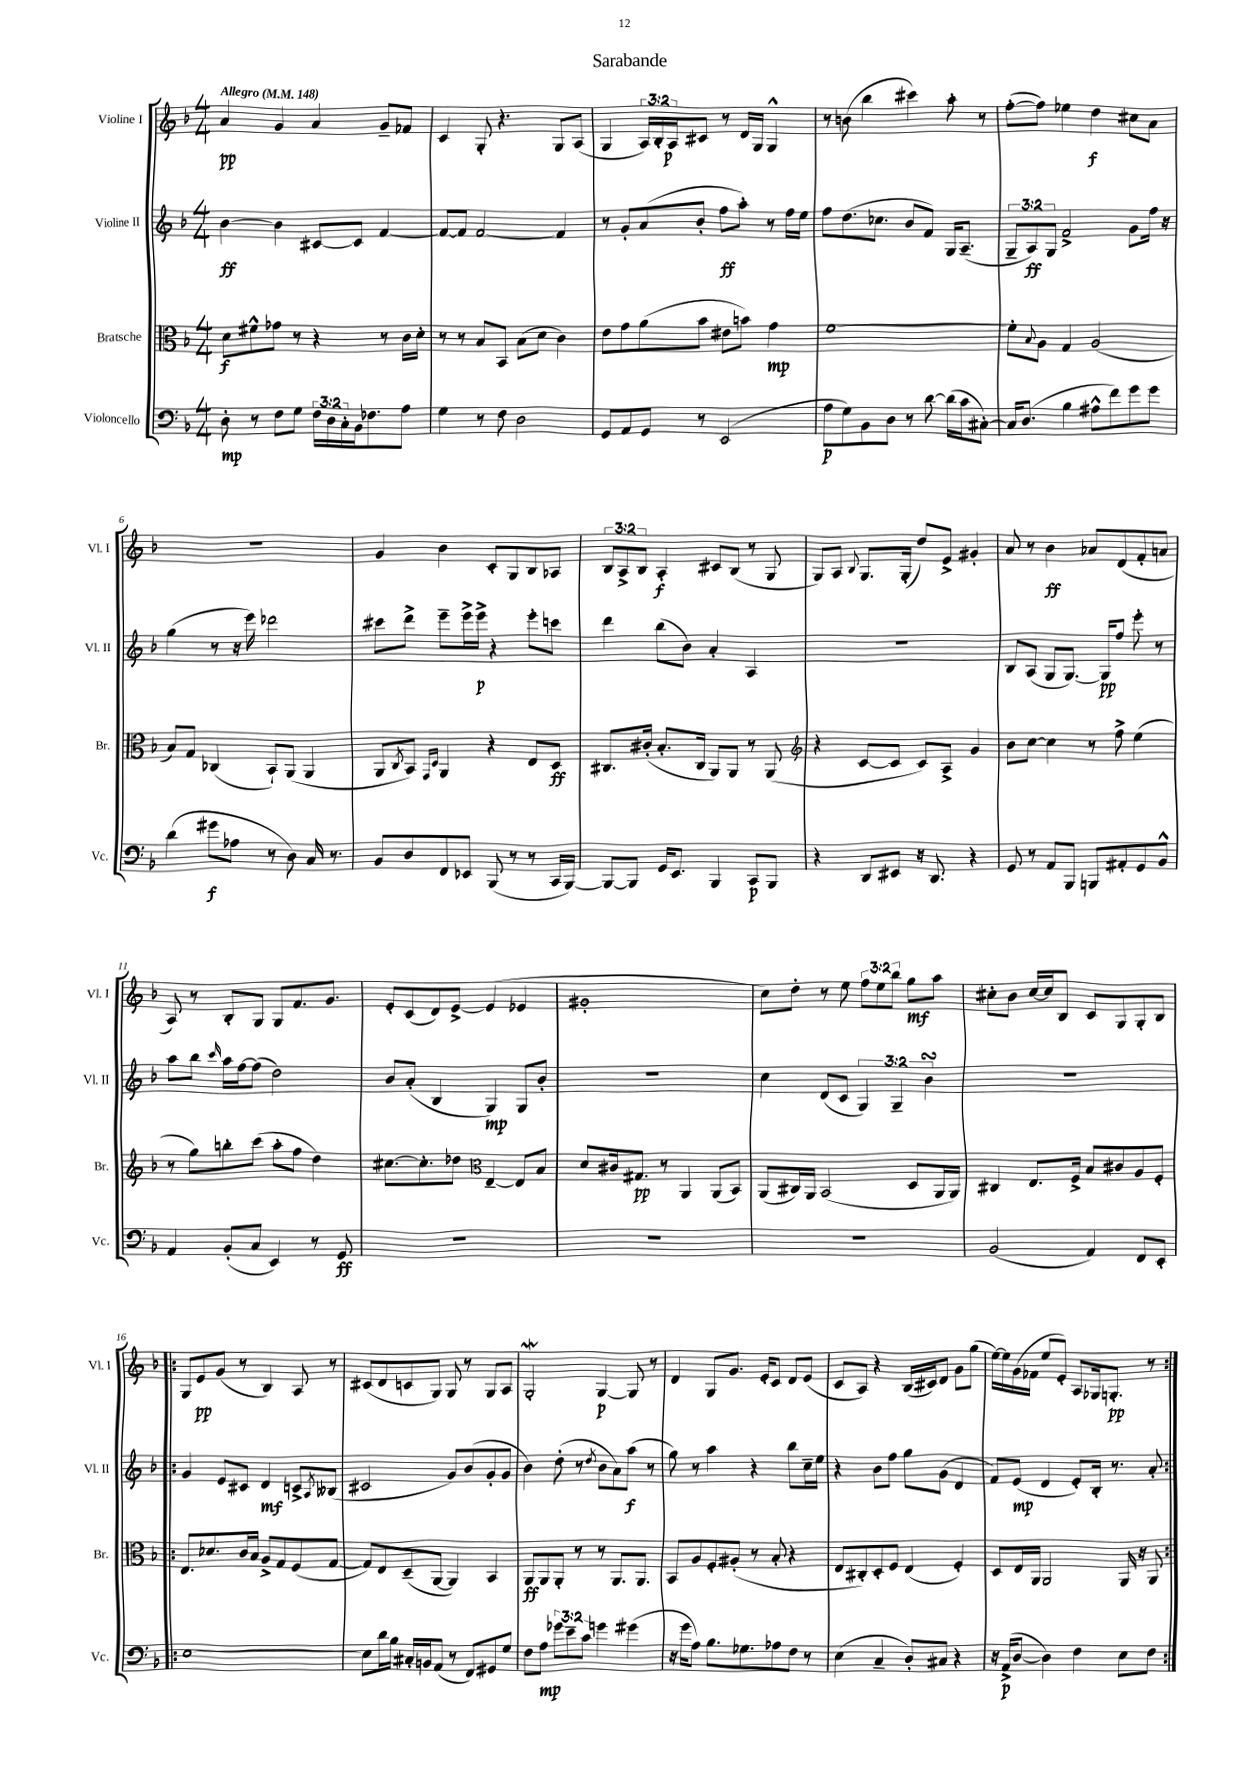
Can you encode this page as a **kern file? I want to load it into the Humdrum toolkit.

**kern	**dynam	**kern	**dynam	**kern	**dynam	**kern	**dynam
*part4	*part4	*part3	*part3	*part2	*part2	*part1	*part1
*staff4	*staff4	*staff3	*staff3	*staff2	*staff2	*staff1	*staff1
*I"Violoncello	*	*I"Bratsche	*	*I"Violine II	*	*I"Violine I	*
*I'Vc.	*	*I'Br.	*	*I'Vl. II	*	*I'Vl. I	*
*clefF4	*	*clefC3	*	*clefG2	*	*clefG2	*
*k[b-]	*	*k[b-]	*	*k[b-]	*	*k[b-]	*
*M4/4	*	*M4/4	*	*M4/4	*	*M4/4	*
*MM148	*	*MM148	*	*MM148	*	*MM148	*
=1	=1	=1	=1	=1	=1	=1	=1
!	!	!	!	!	!	!LO:TX:a:B:t=Allegro	!
8D'\	mp	8d\L	f	[4b-\	ff	4a/	pp
8r	.	8f#X^^\	.	.	.	.	.
8F\L	.	8g-X\J	.	4b-\]	.	4g/	.
8G\J	.	8r	.	.	.	.	.
24F\LL	.	4r	.	[8c#X/L	.	4a/	.
24D\	.	.	.	.	.	.	.
24C'\	.	.	.	.	.	.	.
16BB-\J	.	.	.	8c#/J]	.	.	.
8.F-X\	.	.	.	.	.	.	.
.	.	8r	.	[4f/	.	8g~/L	.
8A\J	.	16c\LL	.	.	.	8f-X/J	.
.	.	16d'\JJ	.	.	.	.	.
=2	=2	=2	=2	=2	=2	=2	=2
4G\	.	8r	.	8f/L_	.	4c/	.
.	.	8r	.	8f/J]	.	.	.
8r	.	8B-/L	.	[2f/	.	8G'/	.
8F\	.	8BB-/J	.	.	.	4.r	.
2D\	.	(8B-\L	.	.	.	.	.
.	.	8d\J	.	.	.	.	.
.	.	4c\)	.	4f/]	.	8G/L	.
.	.	.	.	.	.	(8A/J	.
=3	=3	=3	=3	=3	=3	=3	=3
8GG/L	.	8e\L	.	8r	.	4G/	.
8AA/	.	8g\	.	8g'/L	.	.	.
8GG/J	.	(8a\	.	(8a/	.	24A/LL)	.
.	.	.	.	.	.	24B-'/	.
.	.	.	.	.	.	24A/J	p
8r	.	8b-\J	.	8b-'/J	.	8c#X/J	.
(2EE/	.	8e#X\L	.	8ff\L	ff	8r	.
.	.	8bn\J)	.	8aa'\J)	.	16d/LL	.
.	.	.	.	.	.	16G/JJ	.
.	.	4g\	mp	8r	.	4G^^/	.
.	.	.	.	16ff\LL	.	.	.
.	.	.	.	16ee\JJ	.	.	.
=4	=4	=4	=4	=4	=4	=4	=4
8A\L	p	[1f	.	8ff\L	.	8r	.
8G\)	.	.	.	(8.dd\	.	(8bn\	.
8BB-\	.	.	.	.	.	4bb-\	.
.	.	.	.	8.cc-X\J	.	.	.
8D\J	.	.	.	.	.	.	.
8r	.	.	.	8b-/L	.	4ccc#X\)	.
[8d\	.	.	.	8f/J)	.	.	.
(16d\LL]	.	.	.	16G/KL	.	8aa'\	.
16c\J	.	.	.	(8.A~/J	.	.	.
[8C#X'\J)	.	.	.	.	.	8r	.
=5	=5	=5	=5	=5	=5	=5	=5
16C#/KL]	.	8f'\L]	.	12G~/L	.	([8ff'\L	.
(8.D/J	.	.	.	.	.	.	.
.	.	.	.	12A/)	ff	.	.
.	.	8qqB-/	.	.	.	.	.
.	.	8A\J	.	.	.	8ff\J])	.
.	.	.	.	12G/J	.	.	.
4B-\	.	4G/	.	2f^/	.	4ee-X\	.
8A#X^^\L	.	(2A/	.	.	.	4dd\	f
8f\)	.	.	.	.	.	.	.
8g\	.	.	.	8g\L	.	8cc#X\L	.
8g\J	.	.	.	16ff\Jk	.	8a\J	.
.	.	.	.	16r	.	.	.
!!LO:LB:g=z
=6	=6	=6	=6	=6	=6	=6	=6
(4d\	.	8B-/L)	.	(4gg\	.	1r	.
.	.	8G/J	.	.	.	.	.
8g#X\L	f	(4C-X/	.	8r	.	.	.
8A-X\J	.	.	.	16r	.	.	.
.	.	.	.	16eee\)	.	.	.
8r	.	8BB-`/L)	.	2ddd-X\	.	.	.
8D\)	.	(8AA/J	.	.	.	.	.
16C/	.	4AA/	.	.	.	.	.
8.r	.	.	.	.	.	.	.
=7	=7	=7	=7	=7	=7	=7	=7
8BB-/L	.	8AA/L	.	8ccc#X\L	.	4g/	.
.	.	8qC/	.	.	.	.	.
8D/	.	8BB-/J)	.	8ddd^\J	.	.	.
.	.	16qqGG/LL	.	.	.	.	.
.	.	16qqD/JJ	.	.	.	.	.
8FF/	.	4AA/	.	8eee~\L	.	4b-\	.
8EE-X/J	.	.	.	16eee^\L	.	.	.
.	.	.	.	16eee^\JJ	p	.	.
(8BBB-/	.	4r	.	4r	.	8c'/L	.
8r	.	.	.	.	.	8G/	.
8r	.	8E/L	.	8eee'\L	.	8B-/	.
16CC/LL	.	8D/J	ff	8cccn\J	.	8A-X/J	.
[16BBB-/JJ)	.	.	.	.	.	.	.
=8	=8	=8	=8	=8	=8	=8	=8
8BBB-/L_	.	8.C#X/L	.	4ddd\	.	12B-/L	.
.	.	.	.	.	.	12A^/	.
8BBB-/J]	.	.	.	.	.	.	.
.	.	.	.	.	.	12B-/J	.
.	.	(16c#X'/Jk	.	.	.	.	.
16GG/KL	.	8.B-'/L	.	(8bb-\L	.	4A'/	f
8.EE/J	.	.	.	.	.	.	.
.	.	.	.	8b-\J)	.	.	.
.	.	16C#/Jk	.	.	.	.	.
4BBB-/	.	8AA/L)	.	4a'/	.	8c#X/L	.
.	.	8AA/J	.	.	.	(8B-/J	.
8CC/L	p	8r	.	4A/	.	8r	.
8BBB-/J	.	(8AA/	.	.	.	8G/	.
=9	=9	=9	=9	=9	=9	=9	=9
*	*	*clefG2	*	*	*	*	*
4r	.	4r	.	1r	.	8G/L)	.
.	.	.	.	.	.	8A/J	.
.	.	.	.	.	.	8qqB-/	.
8DD/L	.	[8c/L	.	.	.	8.G/L	.
8EE#X/J	.	8c/J]	.	.	.	.	.
.	.	.	.	.	.	(16G'/Jk	.
16r	.	8c/L)	.	.	.	8dd/L)	.
8.DD/	.	.	.	.	.	.	.
.	.	8A^/J	.	.	.	8e^/J	.
4r	.	4g/	.	.	.	4g#X'/	.
=10	=10	=10	=10	=10	=10	=10	=10
8GG/	.	8b-\L	.	8B-/L	.	8a/	.
8r	.	[8cc\J	.	(8A/J	.	8r	.
8AA/L	.	4cc\]	.	8G/L	.	4b-\	ff
8BBB-/J	.	.	.	[8.G/J)	.	.	.
8BBBn/L	.	8r	.	.	.	8a-X/L	.
.	.	.	.	16G/KL]	pp	.	.
8AA#X'/	.	8ff^\	.	8ff/J	.	(8d/	.
8GG/	.	(4ee\	.	8eee'\	.	8f'/	.
8BB-^^/J	.	.	.	8r	.	8an/J	.
!!LO:LB:g=z
=11	=11	=11	=11	=11	=11	=11	=11
4AA/	.	8r	.	8aa\L	.	8A/)	.
.	.	8gg\L)	.	8bb-\J	.	8r	.
.	.	.	.	16qqccc/	.	.	.
(8BB-'/L	.	8bbn'\	.	16aa\LL	.	8B-'/L	.
.	.	.	.	[16ff\J	.	.	.
8C/J	.	(8ccc\J	.	(8ff\J]	.	8G/J	.
4EE/)	.	8aa'\L	.	2dd\)	.	8G/L	.
.	.	8ff\J	.	.	.	8.f/	.
8r	.	4dd\)	.	.	.	.	.
.	.	.	.	.	.	8.g/J	.
8GG/	ff	.	.	.	.	.	.
=12	=12	=12	=12	=12	=12	=12	=12
1r	.	[8.cc#X\L	.	8b-/L	.	8e'/L	.
.	.	.	.	(8a'/J	.	(8c/	.
.	.	8.cc#'\]	.	.	.	.	.
.	.	.	.	4B-/	.	8d/)	.
.	.	8dd-X\J	.	.	.	[8e^/J	.
*	*	*clefC3	*	*	*	*	*
.	.	[4E~/	.	4G/)	mp	(4e/]	.
.	.	8E/L]	.	8G/L	.	4e-X/	.
.	.	8B-/J	.	8b-'/J	.	.	.
=13	=13	=13	=13	=13	=13	=13	=13
1r	.	8d/L	.	1r	.	1g#X'	.
.	.	16c#X/k	.	.	.	.	.
.	.	8.G#X/J	pp	.	.	.	.
.	.	8r	.	.	.	.	.
.	.	4AA/	.	.	.	.	.
.	.	(8AA/L	.	.	.	.	.
.	.	8BB-/J)	.	.	.	.	.
=14	=14	=14	=14	=14	=14	=14	=14
1r	.	(8AA/L	.	4cc\	.	8cc\L)	.
.	.	16C#X/L)	.	.	.	8dd'\J	.
.	.	16AA/JJ	.	.	.	.	.
.	.	(2BB-/	.	(8d/L	.	8r	.
.	.	.	.	8c/J	.	8ee\	.
.	.	.	.	6G/)	.	12ff\L	.
.	.	.	.	.	.	12ee\	.
.	.	.	.	6G~/	.	12bb-\J	.
.	.	8D/L	.	.	.	8gg\L	mf
.	.	.	.	6b-sSSs\	.	.	.
.	.	16AA/L	.	.	.	8aa\J	.
.	.	16AA/JJ)	.	.	.	.	.
=15	=15	=15	=15	=15	=15	=15	=15
(2BB-/	.	4C#X/	.	1r	.	8cc#X'\L	.
.	.	.	.	.	.	8b-\J	.
.	.	8.E/L	.	.	.	[16cc#/LL	.
.	.	.	.	.	.	16cc#/J]	.
.	.	.	.	.	.	8B-/J	.
.	.	16F^/Jk	.	.	.	.	.
4AA/)	.	8B-/L	.	.	.	8c/L	.
.	.	8c#X/	.	.	.	8G/	.
8FF/L	.	8A/	.	.	.	8G'/	.
8EE'/J	.	8F'/J	.	.	.	8B-/J	.
!!LO:LB:g=z
=16!|:	=16!|:	=16!|:	=16!|:	=16!|:	=16!|:	=16!|:	=16!|:
[1E	.	8.E/L	.	4g/	.	8G/L	.
.	.	.	.	.	.	8e/	pp
.	.	8.d-X/	.	.	.	.	.
.	.	.	.	8e/L	.	(8g/J	.
.	.	16c/L	.	8c#X/J	.	8r	.
.	.	16B-/JJ	.	.	.	.	.
.	.	8A^/L	.	4d/	mf	4B-/)	.
.	.	8G/	.	.	.	.	.
.	.	(8F/	.	8cn^/L	.	8A/	.
.	.	.	.	8qA/	.	.	.
.	.	[8G/J	.	(8B--X/J	.	8r	.
=17	=17	=17	=17	=17	=17	=17	=17
8E\L]	.	8G/L])	.	2c#X/	.	(8c#X/L	.
16d\L	.	8E/	.	.	.	8d/	.
16B-\JJ	.	.	.	.	.	.	.
16C#X'/LL	.	(8D~/	.	.	.	8cn/	.
16BBn/J	.	.	.	.	.	.	.
(8AA/J	.	[8AA/J	.	.	.	8G/J)	.
8r	.	4AA/])	.	8g/L)	.	8G/	.
8FF/L)	.	.	.	(8b-/	.	8r	.
8GG#X/	.	4BB-/	.	8g'/	.	8G/L	.
8G/J	.	.	.	8g/J	.	8A/J	.
=18	=18	=18	=18	=18	=18	=18	=18
8F\L	.	8AA/L	ff	4b-\)	.	2GW'/	.
8A\J	mp	8AA/	.	.	.	.	.
12g-X\L	.	8AA'/J	.	(8dd'\	.	.	.
12e~\	.	.	.	.	.	.	.
.	.	8r	.	8r	.	.	.
12c\J	.	.	.	.	.	.	.
.	.	.	.	8qdd/	.	.	.
4gn\	.	8r	.	8b-\L	.	[4G/	p
.	.	8.AA/L	.	8a\)	.	.	.
(4g#X\	.	.	.	(8aa\J	f	8G/]	.
.	.	8.AA/J	.	.	.	.	.
.	.	.	.	8r	.	8r	.
=19	=19	=19	=19	=19	=19	=19	=19
16r	.	8BB-/L	.	8gg\)	.	4d/	.
16g\KL	.	.	.	.	.	.	.
8A\J)	.	8A/	.	8r	.	.	.
8.B-\L	.	8F'/	.	4aa\	.	8G/L	.
.	.	(8A#X'/J	.	.	.	8.g/J	.
8.G-X\	.	.	.	.	.	.	.
.	.	8r	.	4r	.	.	.
.	.	.	.	.	.	16e'/KL	.
8A-X\	.	8B-'/	.	.	.	8c/J	.
8F\J	.	4r	.	8bb-\L	.	8d/L	.
8r	.	.	.	16cc~\L	.	(8e/J	.
.	.	.	.	16ee\JJ	.	.	.
=20	=20	=20	=20	=20	=20	=20	=20
(4E\	.	8E/L	.	4r	.	8c/L	.
.	.	8C#X'/)	.	.	.	8A/J)	.
4C~/	.	8D'/	.	8b-\L	.	4r	.
.	.	8F/J	.	8ff\J	.	.	.
8D'/L)	.	(4E/	.	8gg\L	.	(16B-/LL	.
.	.	.	.	.	.	16c#X/J)	.
8C#X/J	.	.	.	(8g\J	.	8d/J	.
4r	.	4F'/)	.	4d/	.	8g\L	.
.	.	.	.	.	.	(8gg\J	.
=21	=21	=21	=21	=21	=21	=21	=21
16r	.	8D/L	.	8f/L)	.	[16ee\LL)	.
(16AA^/KL	p	.	.	.	.	16ee\]	.
[8D/J	.	16E/L	.	(8e/J	mp	(16g\	.
.	.	16AA/JJ	.	.	.	16f-X\JJ	.
4D\])	.	2AA/	.	4d/	.	8ee/L	.
.	.	.	.	.	.	8e'/J)	.
4F\	.	.	.	8e'/L)	.	8A/L	.
.	.	.	.	16B-'/Jk	.	16G-X/k	.
.	.	.	.	8.r	.	8.Gn'/J	pp
8E\L	.	16AA/	.	.	.	.	.
.	.	16r	.	.	.	.	.
8F\J	.	8AA/	.	8a'/	.	8r	.
=:|!	=:|!	=:|!	=:|!	=:|!	=:|!	=:|!	=:|!
*-	*-	*-	*-	*-	*-	*-	*-
